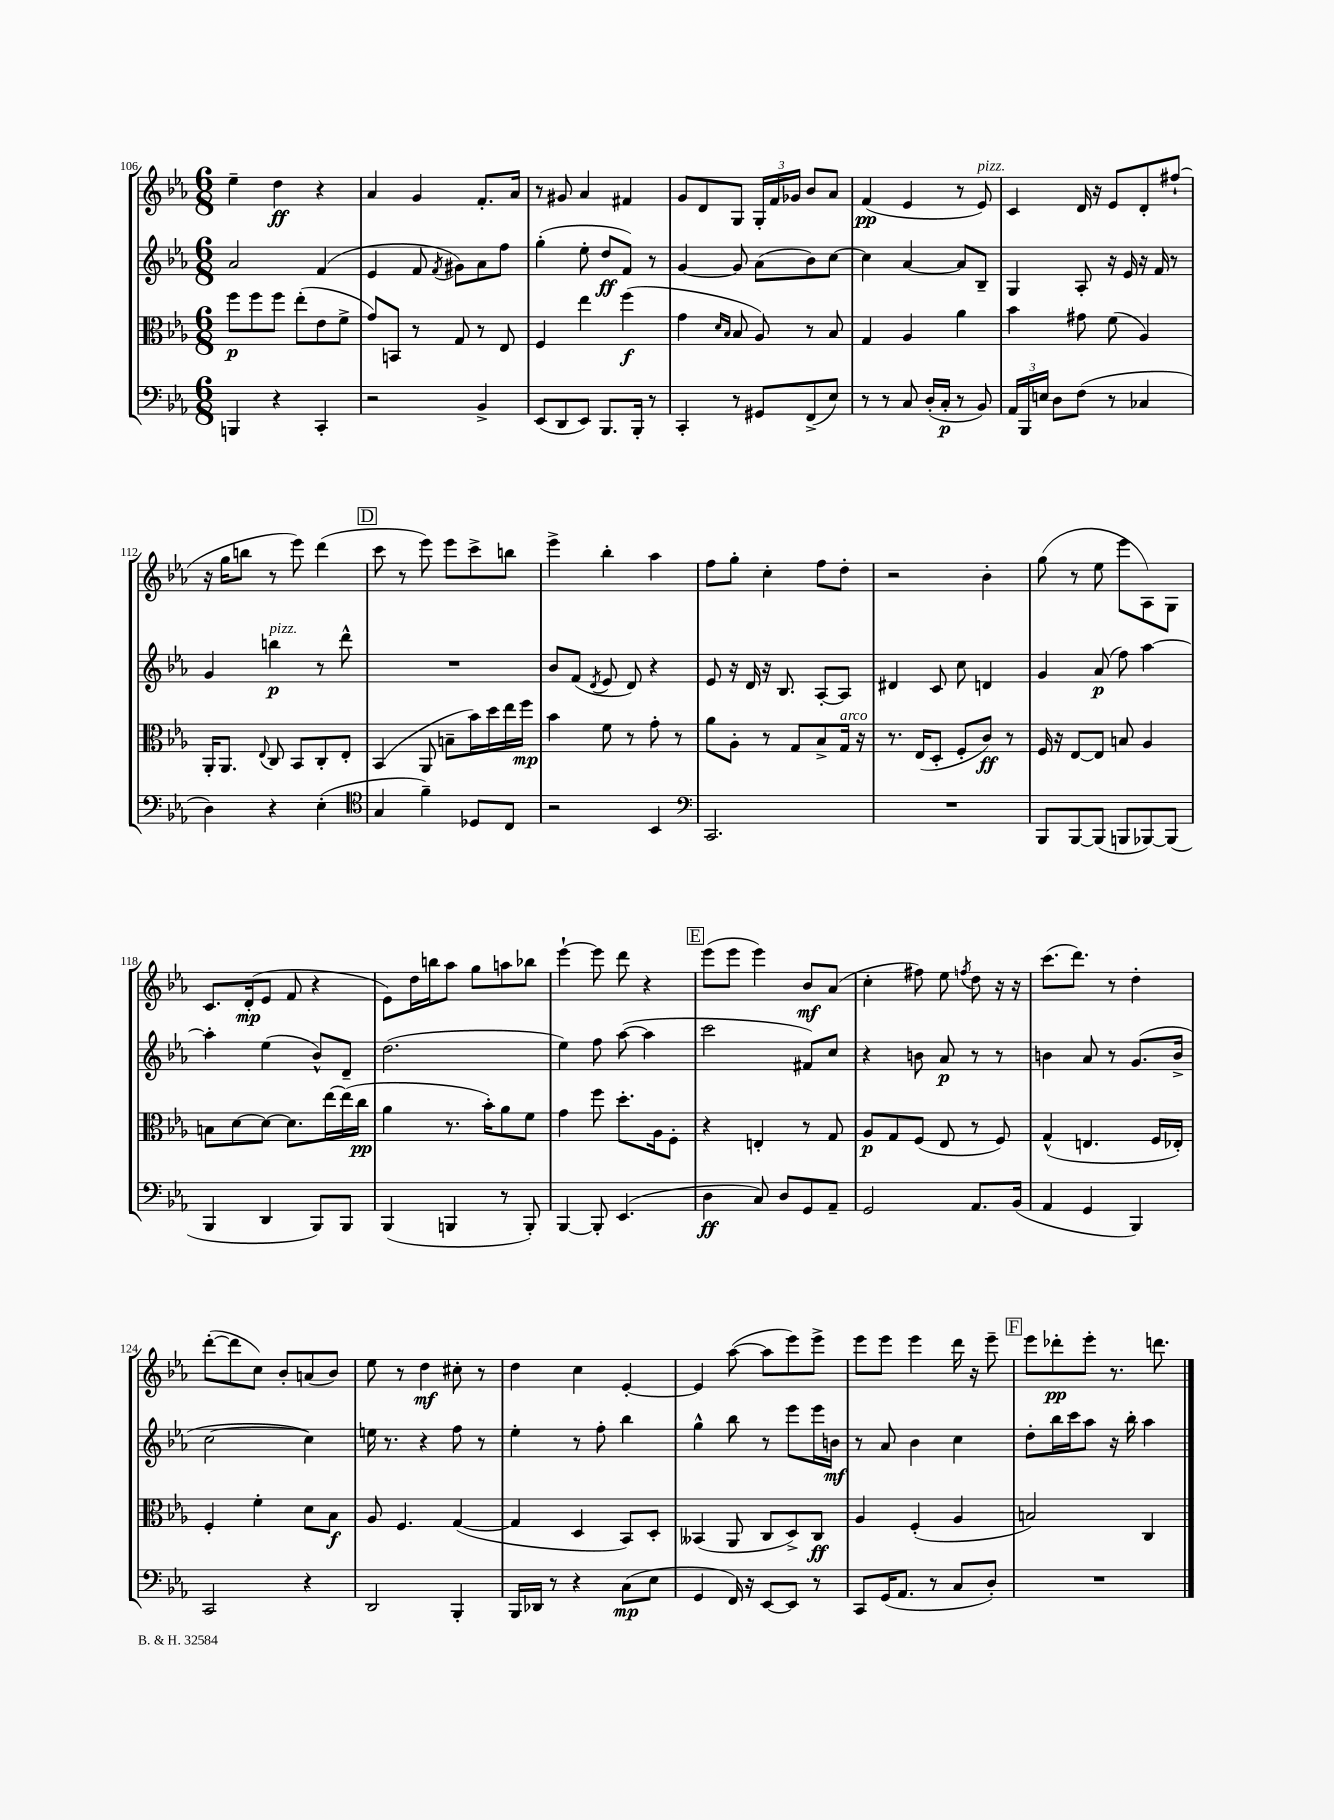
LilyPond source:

<<
\new StaffGroup <<
\new Staff = "s0" {
    \clef treble \key ees \major \numericTimeSignature \time 6/8
    \autoBeamOff ees''4-- d''4\ff r4 |
    aes'4 g'4 f'8.[-. aes'16] |
    r8 gis'8 aes'4 fis'4 |
    g'8[ d'8 g8] \tuplet 3/2 { g16[-. f'16 ges'16] } bes'8[ aes'8] |
    f'4\pp( ees'4 r8 ees'8^\markup { \italic "pizz." }) |
    c'4 d'16 r16 ees'8[ d'8-. fis''8]-!( |
    r16 g''16[ b''8] r8 ees'''8) d'''4( |
    \mark \markup { \box "D" } c'''8 r8 ees'''8) ees'''8[ c'''8-> b''8] |
    ees'''4-> bes''4-. aes''4 |
    f''8[ g''8]-. c''4-. f''8[ d''8]-. |
    r2 bes'4-. |
    g''8( r8 ees''8 ees'''8[ aes8) g8] |
    c'8.[ d'16-.\mp( ees'8] f'8 r4 |
    ees'8[) d''16 b''16 aes''8] g''8[ a''8 bes''8] |
    ees'''4~-! ees'''8 d'''8 r4 |
    \mark \markup { \box "E" } ees'''8[( ees'''8] ees'''4) bes'8[\mf aes'8]( |
    c''4-. fis''8) ees''8 \acciaccatura { f''8 } d''8 r16 r16 |
    c'''8.[( d'''8.]) r8 d''4-. |
    d'''8[~-.( d'''8 c''8]) bes'8[-. a'8( bes'8]) |
    ees''8 r8 d''4\mf cis''8-. r8 |
    d''4 c''4 ees'4~-. |
    ees'4 aes''8~( aes''8[ ees'''8) ees'''8]-> |
    ees'''8[ ees'''8] ees'''4 d'''16 r16 ees'''8-- |
    \mark \markup { \box "F" } ees'''8[ des'''8-.\pp ees'''8]-. r8. d'''8. \bar "|." |
}
\new Staff = "s1" {
    \clef treble \key ees \major \numericTimeSignature \time 6/8
    \autoBeamOff aes'2 f'4( |
    ees'4 f'8 \acciaccatura { f'8 } gis'8[) aes'8 f''8] |
    g''4-.( ees''8-. d''8[\ff f'8]) r8 |
    g'4~ g'8 aes'8[( bes'8) c''8]~ |
    c''4 aes'4~ aes'8[ bes8]-- |
    g4 aes8-. r16 ees'16 r16 f'16 r8 |
    g'4 b''4\p^\markup { \italic "pizz." } r8 d'''8-^ |
    \mark \markup { \box "D" } R2. |
    bes'8[ f'8]( \acciaccatura { d'8 } ees'8 d'8) r4 |
    ees'8 r16 d'16 r16 bes8. aes8[~-. aes8] |
    dis'4 c'8 c''8 d'4 |
    g'4 aes'8\p( f''8) aes''4~ |
    aes''4-. ees''4( bes'8[-^) d'8]-- |
    d''2.( |
    ees''4) f''8 aes''8~( aes''4 |
    \mark \markup { \box "E" } c'''2 fis'8[) c''8] |
    r4 b'8 aes'8\p r8 r8 |
    b'4 aes'8 r8 g'8.[( b'16]-> |
    c''2~ c''4) |
    e''16 r8. r4 f''8 r8 |
    ees''4-. r8 f''8-. bes''4 |
    g''4-^ bes''8 r8 ees'''8[ ees'''16 b'16]\mf |
    r8 aes'8 bes'4 c''4 |
    \mark \markup { \box "F" } d''8[-. bes''16 c'''16 aes''8] r16 bes''16-. aes''4 \bar "|." |
}
\new Staff = "s2" {
    \clef alto \key ees \major \numericTimeSignature \time 6/8
    \autoBeamOff f''8[\p f''8 f''8] ees''8[-.( ees'8 f'8]-> |
    g'8[) b,8] r8 g8 r8 ees8 |
    f4 ees''4 f''4\f( |
    g'4 \grace { d'16[ bes16] } bes8 aes8) r8 bes8 |
    g4 aes4 aes'4 |
    bes'4 gis'8 f'8( aes4) |
    aes,16[-. aes,8.] \appoggiatura { ees8 } c8 bes,8[ c8-. ees8]-. |
    \mark \markup { \box "D" } bes,4( aes,8 b8[-- bes'16) d''16 ees''16 f''16]\mp |
    bes'4 f'8 r8 g'8-. r8 |
    aes'8[ aes8]-. r8 g8[ bes8-> g16]^\markup { \italic "arco" } r16 |
    r8. ees16[( d8]-. f8[-. c'8]\ff) r8 |
    f16 r16 ees8[~ ees8] b8 aes4 |
    b8[ d'8~ d'8]~ d'8.[ ees''16~ ees''16( c''16]\pp |
    aes'4 r8. bes'16[-.) aes'8 f'8] |
    g'4 f''8 d''8.[-. aes16 f8]-. |
    \mark \markup { \box "E" } r4 e4-. r8 g8 |
    aes8[\p g8 f8]( ees8 r8 f8) |
    g4-^( e4. f16[ ees16]-.) |
    f4-. f'4-. d'8[ bes8]\f |
    aes8 f4. g4~( |
    g4 d4 bes,8[) d8]-. |
    beses,4( aes,8 c8[ d8->) c8]\ff |
    aes4 f4-.( aes4 |
    \mark \markup { \box "F" } b2) c4 \bar "|." |
}
\new Staff = "s3" {
    \clef bass \key ees \major \numericTimeSignature \time 6/8
    \autoBeamOff b,,4 r4 c,4-. |
    r2 bes,4-> |
    ees,8[( d,8 ees,8]) bes,,8.[ bes,,16]-. r8 |
    c,4-. r8 gis,8[ f,8->( ees8]) |
    r8 r8 c8 d16[-.( c16]-.\p r8 bes,8) |
    \tuplet 3/2 { aes,16[ bes,,16 e16] } d8[ f8]( r8 ces4 |
    d4) r4 ees4-.( |
    \mark \markup { \box "D" } \clef tenor g4 f'4--) des8[ c8] |
    r2 bes,4 |
    \clef bass c,2. |
    R2. |
    bes,,8[ bes,,8~ bes,,8]( b,,8[ bes,,8~) bes,,8]( |
    bes,,4 d,4 bes,,8[) bes,,8] |
    bes,,4( b,,4 r8 b,,8-.) |
    bes,,4~ bes,,8-. ees,4.( |
    \mark \markup { \box "E" } d4\ff c8) d8[ g,8 aes,8]-- |
    g,2 aes,8.[ bes,16]( |
    aes,4 g,4 bes,,4) |
    c,2 r4 |
    d,2 bes,,4-. |
    bes,,16[ des,16] r8 r4 c8[\mp( ees8] |
    g,4 f,16) r16 ees,8[~ ees,8] r8 |
    c,8[ g,16( aes,8.] r8 c8[ d8]-.) |
    \mark \markup { \box "F" } R2. \bar "|." |
}
>>
>>
\layout { \context { \Score currentBarNumber = #106 } }
